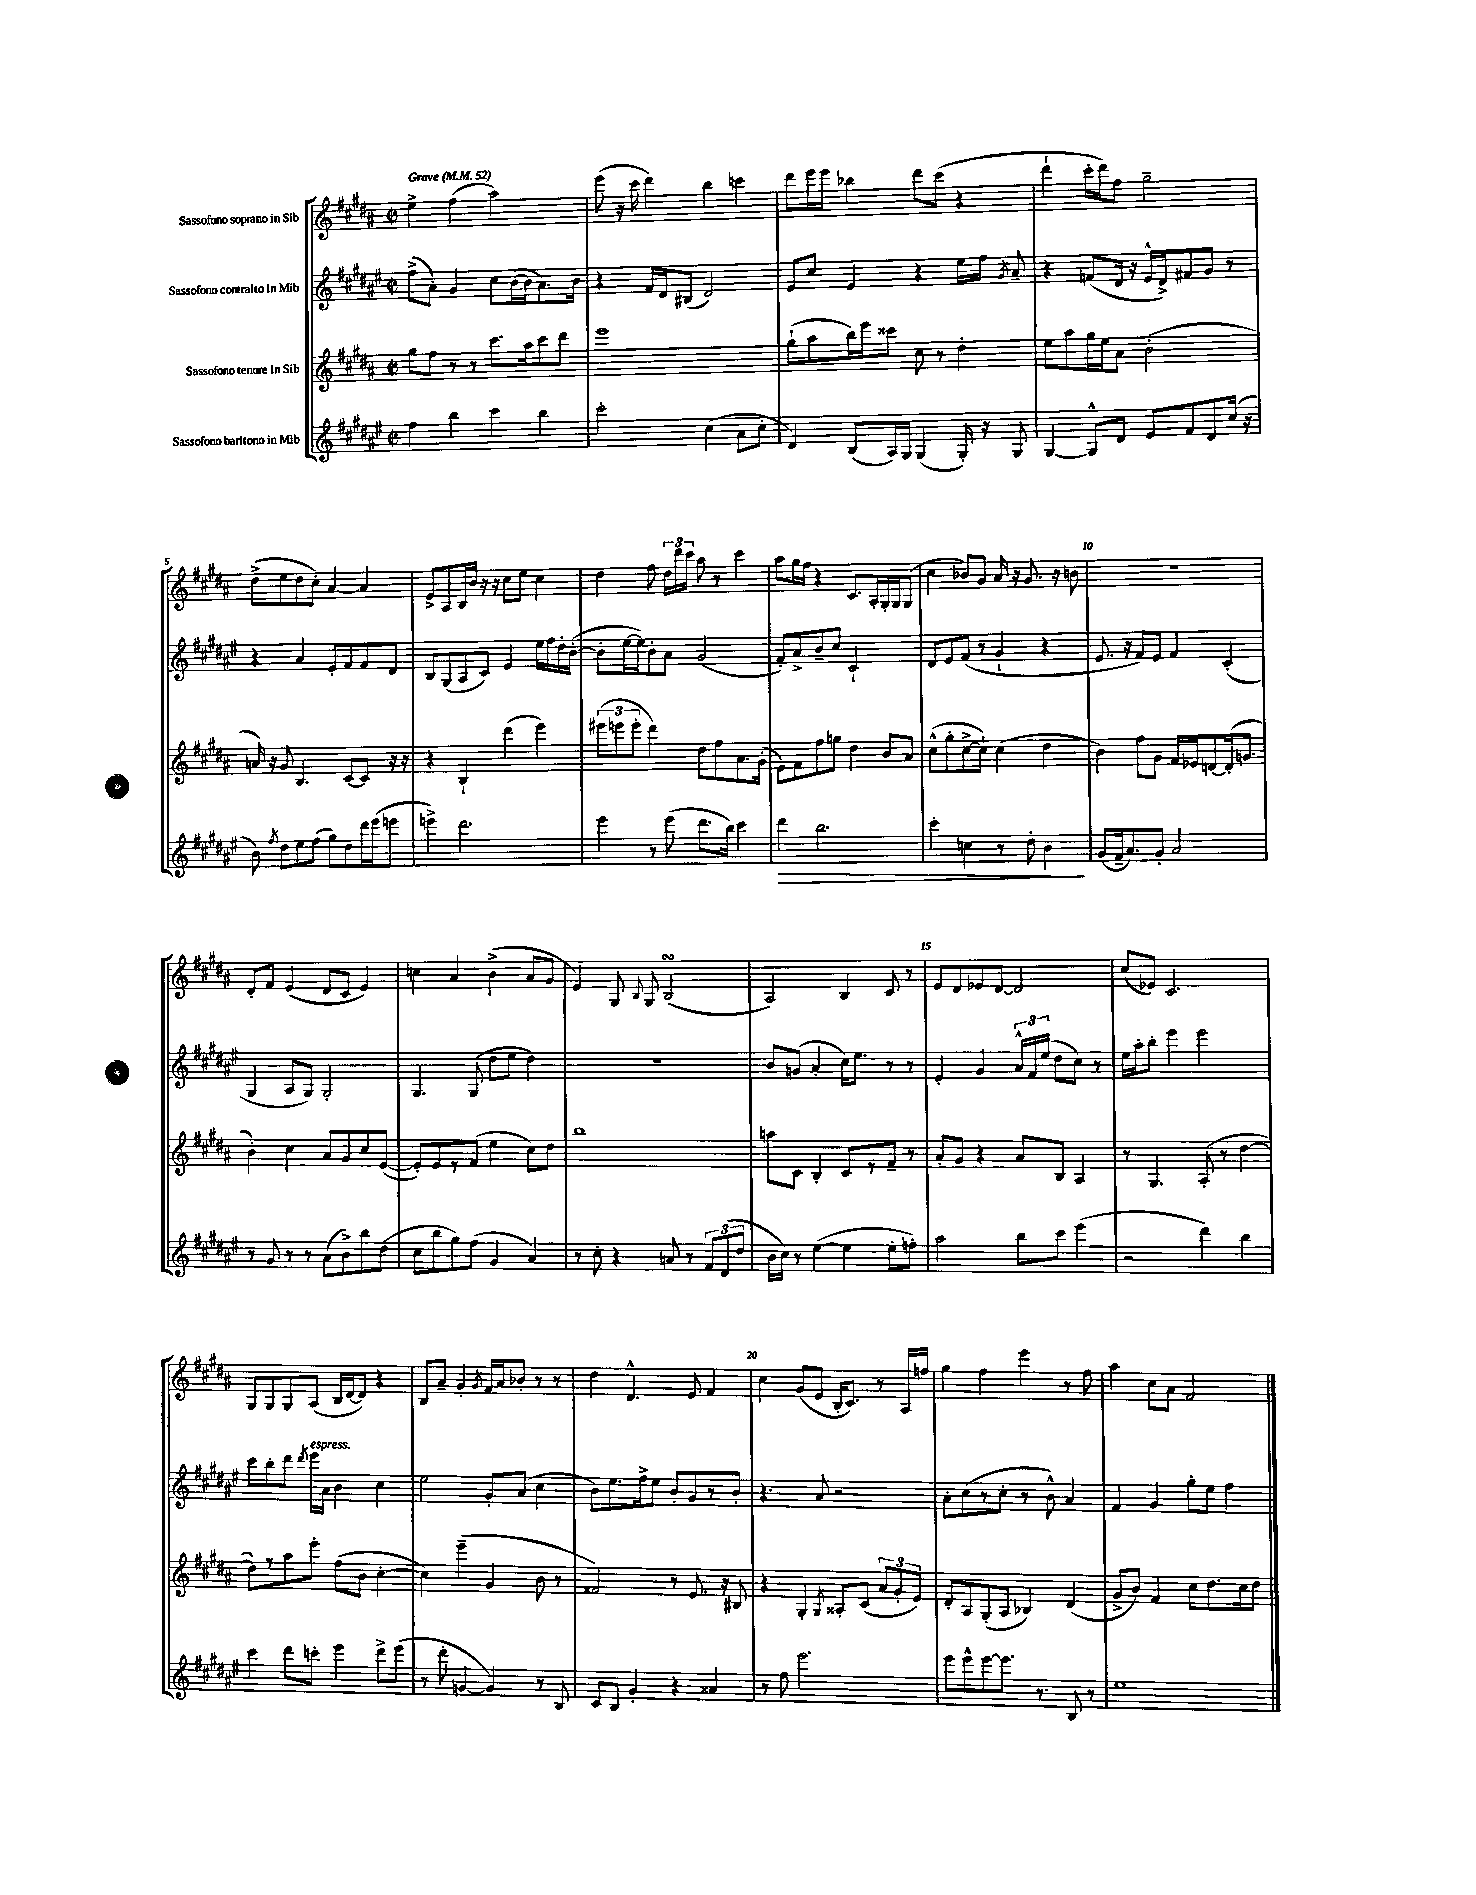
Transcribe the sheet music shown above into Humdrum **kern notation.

**kern	**dynam	**kern	**kern	**kern
*part4	*part4	*part3	*part2	*part1
*staff4	*staff4	*staff3	*staff2	*staff1
*I"Sassofono baritono in Mib	*	*I"Sassofono tenore in Sib	*I"Sassofono contralto in Mib	*I"Sassofono soprano in Sib
*clefG2	*	*clefG2	*clefG2	*clefG2
*k[f#c#g#d#a#e#]	*	*k[f#c#g#d#a#]	*k[f#c#g#d#a#e#]	*k[f#c#g#d#a#]
*M2/2	*	*M2/2	*M2/2	*M2/2
*met(c|)	*	*met(c|)	*met(c|)	*met(c|)
*MM52	*	*MM52	*MM52	*MM52
=1	=1	=1	=1	=1
!	!	!	!	!LO:TX:a:B:t=Grave
4ff#\	.	8gg#\L	(8ff#^\L	4ee^\
.	.	8ff#\J	8a#'\J)	.
4bb\	.	8r	4g#/	(4ff#\
.	.	8r	.	.
4ccc#\	.	8.ccc#\L	8cc#\L	2aa#\)
.	.	.	([16b\L	.
.	.	16aa#\k	16b\J]	.
4bb\	.	8ccc#\	8.a#\)	.
.	.	8ddd#\J	.	.
.	.	.	16b\Jk	.
=2	=2	=2	=2	=2
2ccc#'\	.	1eee	4r	(8eee\
.	.	.	.	16r
.	.	.	.	16ccc#\
.	.	.	16f#/LL	4ddd#\)
.	.	.	16d#/J	.
.	.	.	(8B#X/J	.
(4cc#\	.	.	2d#/)	4bb\
8a#\L	.	.	.	4cccn\
8cc#'\J	.	.	.	.
=3	=3	=3	=3	=3
4d#/)	.	(8gg#`\L	8e#/L	8ddd#\L
.	.	8aa#\	8cc#/J	16eee\L
.	.	.	.	16eee\JJ
(8B/L	.	16bb\L)	4e#/	4bb-X\
.	.	16eee\J	.	.
16A#/L)	.	8ccc##X\J	.	.
16G#/JJ	.	.	.	.
(4G#/	.	8cc#\	4r	8ddd#\L
.	.	8r	.	(8ccc#\J
16G#'/)	.	4dd#'\	16ee#\LL	4r
16r	.	.	16ff#\JJ	.
.	.	.	8qg#/	.
8G#/	.	.	8a#~/	.
=4	=4	=4	=4	=4
[4G#/	.	8ee\L	4r	4ddd#`\
.	.	8aa#\	.	.
8G#^^/L]	.	16gg#\L	(8fn/L	16ccc#'\LL
.	.	16ee\J	.	16ddd#\J)
8d#/J	.	8a#\J	16d#/Jk	8ff#\J
.	.	.	16r	.
8e#/L	.	(2b'\	16e#^^/LL	2gg#~\
.	.	.	16d#^/J)	.
8f#/	.	.	8f#X/	.
8d#/	.	.	8g#/J	.
(16cc#/Jk	.	.	8r	.
16r	.	.	.	.
!!LO:LB:g=z
=5	=5	=5	=5	=5
8b\)	.	16an/)	4r	(8dd#^\L
.	.	16r	.	.
8qff#/	.	.	.	.
8dd#\L	.	8g#/	.	8ee\
8ee#\	.	4.B/	4a#/	8dd#\
(8ff#\J	.	.	.	8cc#'\J)
8gg#\L)	.	.	8e#'/L	[4a#/
8dd#\	.	[8c#/L	8f#/	.
16ddd#\L	.	8c#/J]	8f#/	4a#/]
(16eee#\J	.	.	.	.
8eeen\J	.	16r	8d#/J	.
.	.	16r	.	.
=6	=6	=6	=6	=6
4eeen^\)	.	4r	8B/L	8e^/L
.	.	.	(8G#/	8A#/
2.ddd#\	.	4B`/	8A#/	16B/L
.	.	.	.	16b/JJ
.	.	.	8c#/J)	16r
.	.	.	.	16r
.	.	(4ddd#\	4e#/	8cc#\L
.	.	.	.	8ee\J
.	.	4eee\)	16ee#\LL	4cc#\
.	.	.	16ff#\	.
.	.	.	16dd#'\	.
.	.	.	([16b'\JJ	.
=7	=7	=7	=7	=7
4eee#\	.	(12eee#X\L	8b'\L]	4dd#\
.	.	12eeen\	.	.
.	.	.	[16ee#\L	.
.	.	12eee'\J	.	.
.	.	.	16ee#\J])	.
8r	.	4ddd#\)	8b'\	8ff#\
(8eee#\	.	.	8a#\J	24dd#\LL
.	.	.	.	24ddd#\
.	.	.	.	24ccc#\JJ
8.ddd#\L	.	8dd#\L	(2g#/	8aa#\
.	.	8ff#\	.	8r
16bb\Jk)	.	.	.	.
4ccc#\	.	8.a#\	.	4ccc#\
.	.	(16g#'\Jk	.	.
=8	=8	=8	=8	=8
!	!LO:HP:b	!	!	!
4ddd#\	>	8e\L)	8f#'/L)	8aa#\L
.	.	8f#\	8a#^/	16gg#\L
.	.	.	.	16ff#\JJ
2.bb\	.	8ff#\	8b~/	4r
.	.	8ggn\J	8cc#/J	.
.	.	4dd#\	2c#`/	8.c#/L
.	.	.	.	16A#'/L
.	.	8b/L	.	16G#'/
.	.	.	.	16G#/J
.	.	8a#/J	.	(8G#/J
=9	=9	=9	=9	=9
4ccc#'\	.	(8cc#^^\L	8d#/L	4cc#\
.	.	8gg#'\	8e#/	.
4ccn\	.	[8cc#^\	(8f#/J	8b-X/L)
.	.	8cc#`\J])	8r	8g#/J
8r	.	(4cc#\	4g#`/	16a#/
.	.	.	.	16r
8dd#'\	.	.	.	8.g#/
4b\	.	4dd#\	4r	.
.	.	.	.	16r
.	.	.	.	8bn\
.	]	.	.	.
=10	=10	=10	=10	=10
(8g#/L	.	4b\)	8.e#/	1r
16f#~/k	.	.	.	.
8.a#/)	.	.	16r	.
.	.	8ff#\L	8f#/L)	.
8g#'/J	.	8g#\J	8e#/J	.
2a#/	.	16f#/LL	4f#/	.
.	.	16e-X/J	.	.
.	.	[8dn/	.	.
.	.	(16d'/k]	(4c#'/	.
.	.	8.gn/J	.	.
!!LO:LB:g=z
=11	=11	=11	=11	=11
8r	.	4b'\)	4G#/	8d#'/L
8g#/	.	.	.	8f#/J
8r	.	4cc#\	8A#/L	(4e/
8r	.	.	8G#/J)	.
(8a#\L	.	8a#/L	2G#'/	8d#/L
8b^\)	.	8g#/	.	8c#/J
8bb\	.	8cc#/	.	4e/)
(8dd#\J	.	([8e/J	.	.
=12	=12	=12	=12	=12
8cc#\L	.	8e'/L])	4.G#/	4ccn\
8bb\	.	8e/	.	.
8gg#\)	.	8r	.	4a#/
(8ff#\J	.	(8f#/J	(8G#/	.
4g#/	.	4ee\	8dd#\L	(4b^\
.	.	.	8ee#\J	.
4a#/)	.	8cc#\L)	4dd#\)	8a#/L
.	.	8dd#\J	.	8g#/J
=13	=13	=13	=13	=13
8r	.	1bb	1r	4e/)
8cc#'\	.	.	.	.
4r	.	.	.	8G#/
.	.	.	.	8qqB/
.	.	.	.	8G#/
8an/	.	.	.	(2BsSSs/
8r	.	.	.	.
12f#/L	.	.	.	.
(12d#/	.	.	.	.
12dd#/J	.	.	.	.
=14	=14	=14	=14	=14
16b\LL	.	8aan\L	8b/L	2A#/)
16cc#\JJ)	.	.	.	.
8r	.	8c#\J	(8gn/J	.
([4ee#\	.	4B'/	4a#'/	.
4ee#\]	.	8c#/L	16cc#\KL)	4B/
.	.	.	8.ee#\J	.
.	.	8r	.	.
8ee#'\L	.	8f#~/J	8r	8c#/
8ffn'\J)	.	8r	8r	8r
=15	=15	=15	=15	=15
2aa#\	.	8a#'/L	4e#'/	8e/L
.	.	8g#/J	.	8d#/
.	.	4r	4g#/	8e-X/
.	.	.	.	[8d#/J
8bb\L	.	8a#/L	24a#^^/LL	2d#/]
.	.	.	24f#/	.
.	.	.	(24ee#/JJ	.
8ccc#\J	.	8B/J	8dd#\L	.
(4eee#\	.	4A#/	8cc#\J)	.
.	.	.	8r	.
=16	=16	=16	=16	=16
2r	.	8r	16ee#\LL	(8cc#/L
.	.	.	16aa#'\J	.
.	.	4.G#/	8bb'\J	8e-X/J)
.	.	.	4eee#\	2.c#/
4ddd#\)	.	(8A#'/	2eee#\	.
.	.	8r	.	.
4bb\	.	[4dd#\	.	.
!!LO:LB:g=z
=17	=17	=17	=17	=17
4ccc#\	.	8dd#\L])	8ccc#\L	8G#/L
.	.	8r	8bb'\	8G#/
8ddd#\L	.	8aa#\	8ddd#\J	8G#/
.	.	.	8qddd#/	.
!	!	!	!LO:TX:a:i:t=espress.	!
8cccn'\J	.	8eee'\J	16eee#\LL	(8A#/J
.	.	.	16a#\JJ	.
4eee#\	.	(8ff#\L	4b\	16B/LL
.	.	.	.	[16d#/J
.	.	8b\J	.	8d#/J])
8ddd#^\L	.	[4cc#'\	4cc#\	4r
(8eee#\J	.	.	.	.
=18	=18	=18	=18	=18
8r	.	4cc#\])	2ee#\	8B/L
8ddd#'\	.	.	.	8a#~/J
[4gn/	.	(4eee~\	.	4g#'/
.	.	.	.	8qg#/
4g/])	.	4g#/	8g#'/L	16f#/LL
.	.	.	.	16a#/J
.	.	.	(8a#/J	8b-X'/J
8r	.	8b\	4cc#\	8r
8B/	.	8r	.	8r
=19	=19	=19	=19	=19
8c#/L	.	2f##X/)	8b\L)	4dd#\
8B/J	.	.	8.ee#\	.
4g#'/	.	.	.	4.d#^^/
.	.	.	16ff#^\k	.
.	.	.	8ee#\J	.
4r	.	8r	8b'/L	.
.	.	8.e/	8g#/	8e/
4a##X/	.	.	8r	4f#/
.	.	16r	.	.
.	.	8B#X/	8b'/J	.
=20	=20	=20	=20	=20
8r	.	4r	4.r	4cc#\
8ff#\	.	.	.	.
2.eee#\	.	4G#'/	.	(8g#/L
.	.	.	8a#/	8e/J
.	.	8qG#/	.	.
.	.	8A##X'/L	2r	16B'/KL
.	.	.	.	8.c#/J)
.	.	(8c#/J	.	.
.	.	12a#/L	.	8r
.	.	12g#'/	.	.
.	.	.	.	16A#/LL
.	.	12e/J)	.	.
.	.	.	.	16ffn/JJ
=21	=21	=21	=21	=21
8eee#\L	.	8d#'/L	8a#'\L	4gg#\
8eee#^^\	.	8A#/	(8cc#\	.
[8eee#\	.	(8G#'/	8r	4ff#\
8.eee#\J]	.	8A#/J	8cc#'\J	.
.	.	4B-X/)	8r	4eee\
8.r	.	.	.	.
.	.	.	8b^^\)	.
8B/	.	(4d#/	4a#/	8r
8r	.	.	.	8ff#\
=22	=22	=22	=22	=22
1ee#	.	8g#^/L	4f#/	4aa#\
.	.	8b/J)	.	.
.	.	4f#/	4g#/	8cc#\L
.	.	.	.	8a#\J
.	.	8cc#\L	8gg#'\L	2f#/
.	.	8.dd#\	8ee#\J	.
.	.	.	4ff#\	.
.	.	16cc#\k	.	.
.	.	8dd#\J	.	.
==	==	==	==	==
*-	*-	*-	*-	*-
